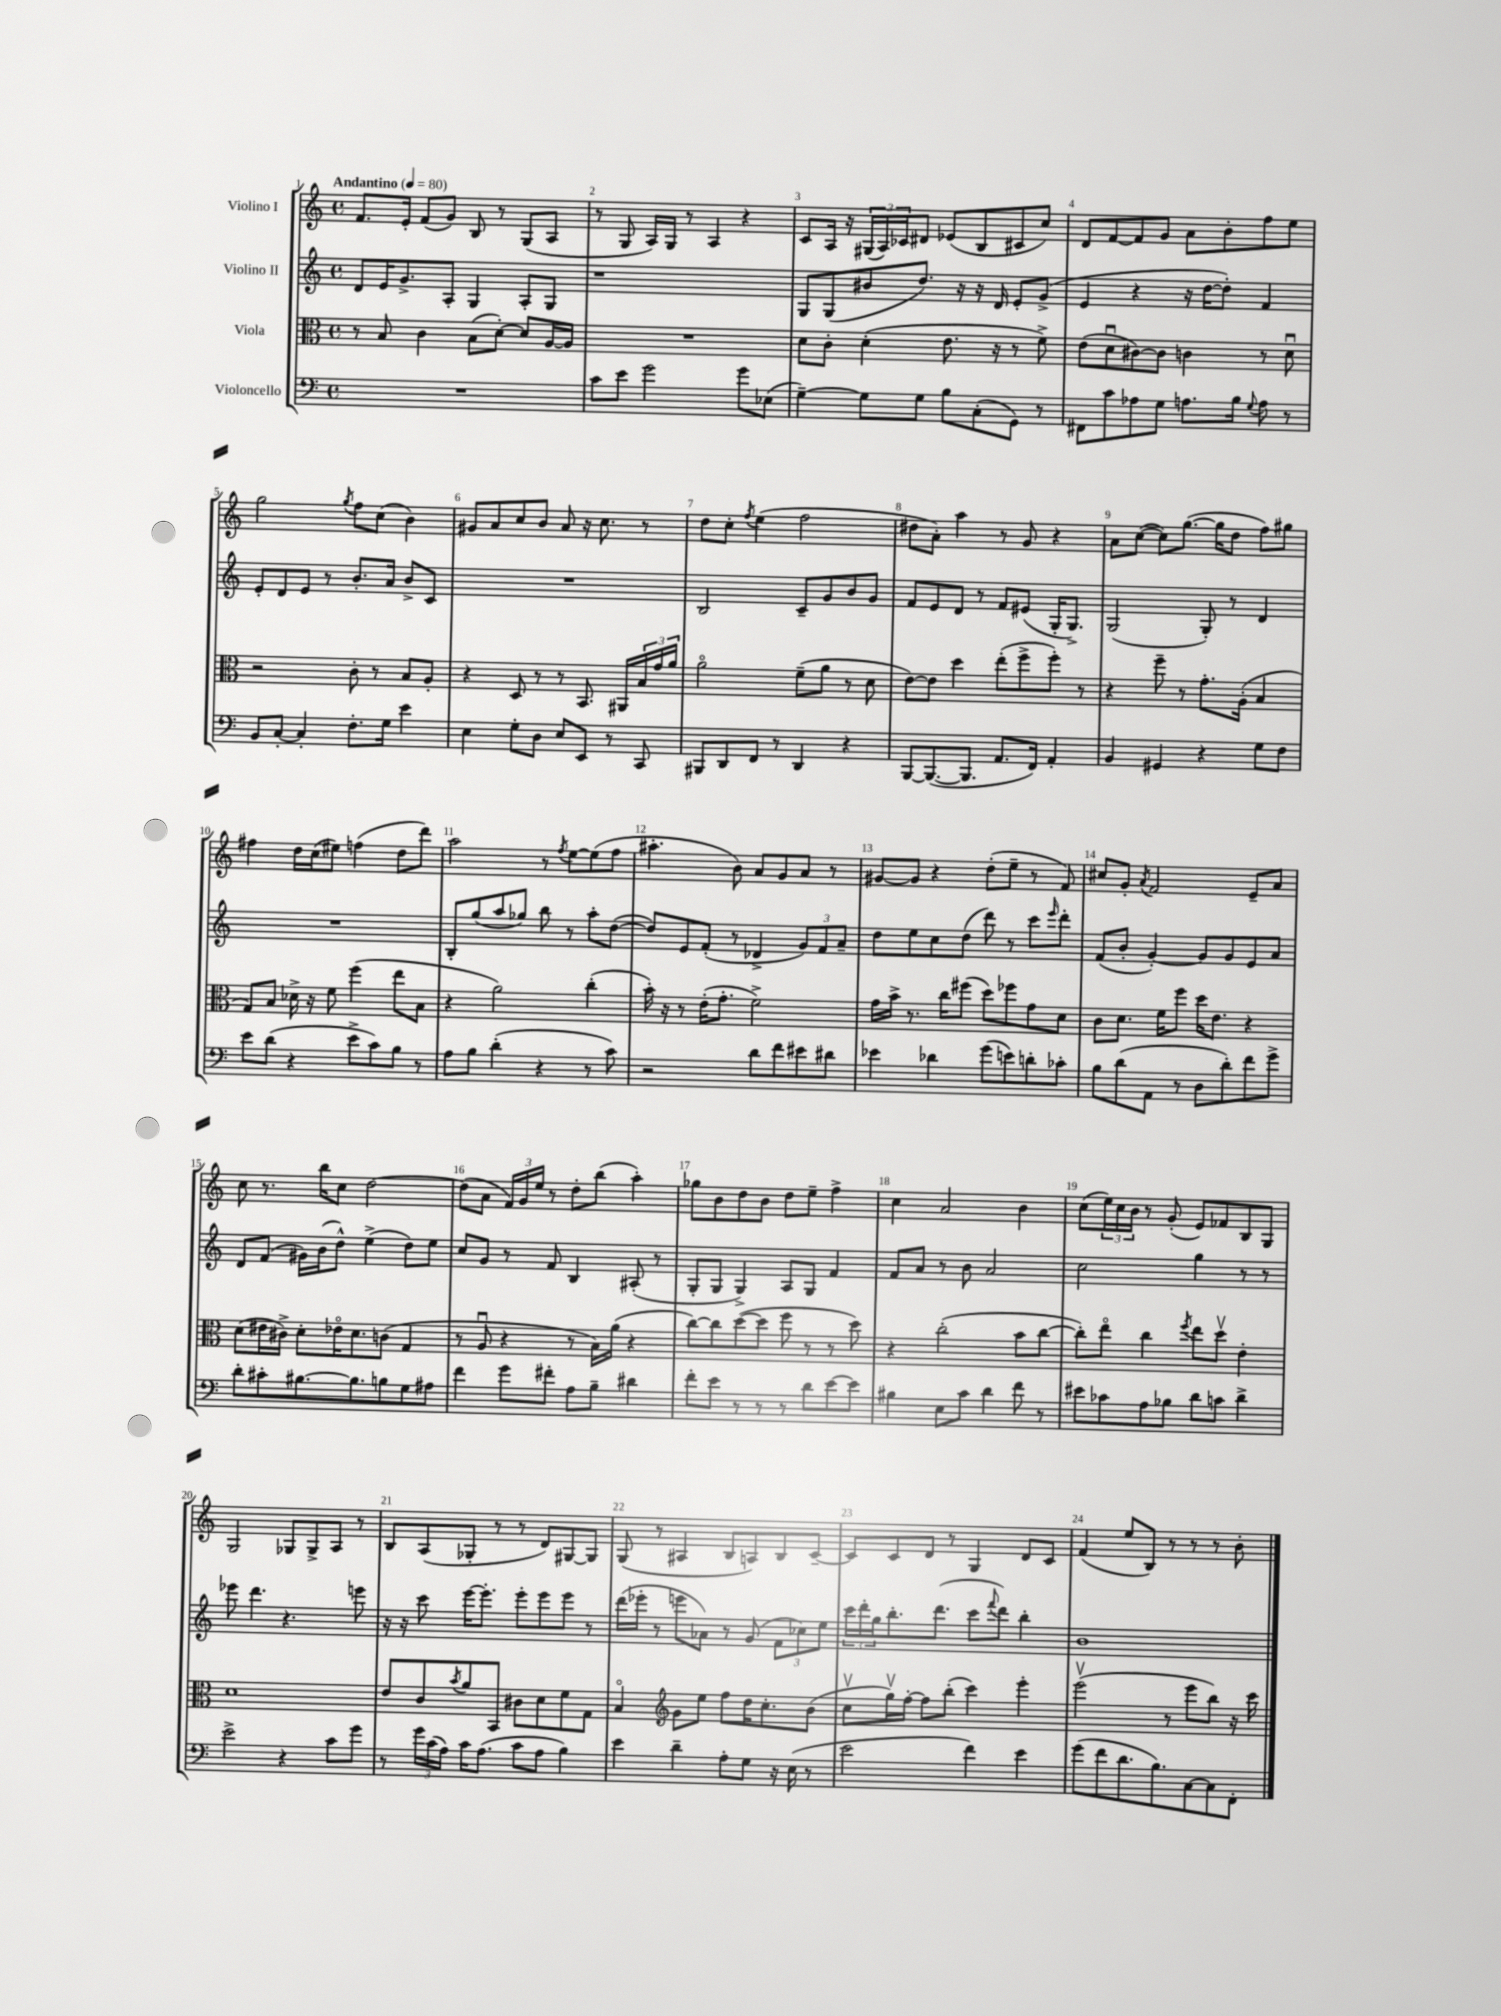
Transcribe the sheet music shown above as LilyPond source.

<<
\new StaffGroup <<
\new Staff = "s0" \with { instrumentName = "Violino I" } {
    \clef treble \key c \major \defaultTimeSignature \time 4/4 \tempo "Andantino" 4 = 80
    f'8. e'16-. f'8( g'8) b8 r8 g8( a8 |
    r8 g8 a16) g16 r8 a4 r4 |
    c'8 a16 r16 \tuplet 3/2 { gis16( a16) ces'16 } dis'8 ees'8( b8 cis'8 c''8) |
    d'8 f'8~ f'8 g'8 a'8 b'8-. f''8 e''8 |
    g''2 \acciaccatura { g''8 } f''8 c''8( b'4) |
    gis'8 a'8 c''8 b'8 a'8 r16 c''8. r8 |
    d''8 c''8-. \acciaccatura { f''8 } e''4( f''2 |
    dis''8 a'8-.) a''4 r8 g'8 r4 |
    a'8 c''8~( c''8) g''8.~( g''16 d''8 f''8) gis''8 |
    fis''4 d''16 c''16( eis''8) f''4( d''8 d'''8) |
    a''2 r8 \acciaccatura { f''8 } e''8~ e''8( f''8 |
    ais''4.-. b'8) a'8 g'8 a'8 r8 |
    gis'8~ gis'8 r4 d''8-.( e''8-- r8 f'8) |
    cis''8 g'8-. \acciaccatura { a'8 } f'2 e'8-- a'8 |
    c''8 r8. b''16 c''8 d''2~ |
    d''8( a'8 \tuplet 3/2 { f'16) g'16 e''16 } r8 d''8-. b''8( a''4-.) |
    ges''8 b'8 d''8 b'8 d''8 e''8-- f''4-> |
    c''4 a'2 b'4 |
    c''8( \tuplet 3/2 { e''16) c''16 b'16 } r8 g'8-.( e'8) fes'8 b8 g8 |
    g2 ges8 ges8-> a8 r8 |
    b8 a8( ges8-. r8 r8 d'8) gis8~ gis8 |
    g8( r8 ais4 b8 a8) b8 c'8~-- |
    c'8 c'8 d'8 r8 g4 d'8 c'8 |
    f'4( e''8 b8) r8 r8 r8 b'8-. \bar "|." |
}
\new Staff = "s1" \with { instrumentName = "Violino II" } {
    \clef treble \key c \major \defaultTimeSignature \time 4/4
    d'8 e'16 g'8.-> a8-. g4 a8-. g8 |
    r1 |
    g8 g8( bis'8 d''8.) r16 r16 d'16 e'8-. g'8->( |
    e'4 r4 r16 d''16~ d''8-.) f'4 |
    e'8-. d'8 e'8 r8 b'8.-. a'16 b'8-> c'8 |
    R1 |
    b2 c'8-- g'8 b'8 g'8 |
    f'8 e'8 d'8 r8 f'8 eis'8( g16-. g8.->) |
    g2( g8-.) r8 d'4 |
    R1 |
    b8-. g''8( a''8 ges''8) b''8 r8 a''8-. d''8~( |
    d''8) e'8 f'8-.( r8 des'4-> \tuplet 3/2 { g'8) f'8 a'8-- } |
    d''8 e''8 c''8 d''8( d'''8) r8 c'''8 \grace { e'''16 } d'''8-. |
    f'8( b'8-. g'4~-.) g'8 g'8 e'8 a'8 |
    d'8 f'8( gis'16) b'16( d''8-^) e''4->( d''8) e''8 |
    c''8 g'8 r8 f'8 b4 ais8-.( r8 |
    g8-. g8 g4->) a8 g8 f'4 |
    f'8 a'8 r8 b'8 a'2 |
    c''2 g''4 r8 r8 |
    ees'''8 d'''4. r4. e'''8 |
    r16 r16 c'''8 e'''16~ e'''8.-. e'''8-. e'''8 e'''8 r8 |
    d'''16( ees'''16-. r8 e'''8 aes'8) r8 g'8( \tuplet 3/2 { f'8 ces''8) e''8 } |
    \tuplet 3/2 { c'''16 d'''16-. g''16 } b''8.-. d'''8.( c'''8 \appoggiatura { f'''8 } d'''8) b''4-. |
    b'1 \bar "|." |
}
\new Staff = "s2" \with { instrumentName = "Viola" } {
    \clef alto \key c \major \defaultTimeSignature \time 4/4
    r8 b8 c'4 b8( d'8~-.) d'8 a16~ a16 |
    R1 |
    d'8 c'8-. d'4-.( e'8. r16 r8 f'8->) |
    e'8( d'8\downbow cis'8~) cis'8 c'4 r8 d'8\downbow |
    r2 c'8-. r8 b8 a8-. |
    r4 d8 r8 r8 b,8. ais,16 \tuplet 3/2 { b16 g'16 a'16 } |
    a'2\flageolet f'8--( a'8 r8 d'8 |
    e'8~) e'8 d''4 e''8-.( f''8-> f''8-.) r8 |
    r4 f''8-- r8 g'8.-. a16-.( b4 |
    g8) b8 des'16-> r16 f'8 f''4( e''8 b8 |
    r4 a'2) c''4-.( |
    b'16-.) r16 r8 e'16-.( g'8.-. f'2->) |
    g'16 b'16-> r8. c''16 fis''8( d''8) fes''8 g'8 d'8 |
    c'8 d'8. f'16 f''8 d''16 e'8. r4 |
    d'8( eis'16 cis'16->) d'8-. ees'16\flageolet d'8. c'8( g4 |
    r8 a8\downbow r4 r8 b16) a'16( r4 |
    c''8~) c''8 d''8~( d''8 f''8 r8 r8 d''8) |
    r4 c''2-.( b'8 c''8~ |
    c''8-.) e''8\flageolet c''4 \acciaccatura { f''8 } e''8 d''8\upbow e'4-. |
    d'1 |
    e'8 c'8 \acciaccatura { b'8 } a'8 b,8 cis'8 d'8 f'8 g8 |
    b4\flageolet \clef treble g'8 e''8 f''8 d''16 c''8.-. b'8( |
    c''8\upbow g''16\upbow) f''16~-. f''8 b''8-.( c'''4) e'''4-. |
    e'''2\upbow( r8 e'''8 b''8) r16 c'''16 \bar "|." |
}
\new Staff = "s3" \with { instrumentName = "Violoncello" } {
    \clef bass \key c \major \defaultTimeSignature \time 4/4
    R1 |
    c'8 e'8 g'2 g'8 ees8( |
    g4~--) g8 g8 b8 c8-.( g,8) r8 |
    fis,8 c'8 aes8 g8 a8. b16 \appoggiatura { g8 } a8 r8 |
    b,8 c8~-. c4-. f8.-. g16 e'4 |
    e4 g8-. d8 e8 e,8 r8 c,8 |
    bis,,8 d,8 f,8 r8 d,4 r4 |
    b,,8~ b,,8.~( b,,8. a,8. f,16) a,4-. |
    b,4 gis,4 r4 g8 f8 |
    e'8 d'8( r4 e'8-> c'8) b8 r8 |
    a8 b8 d'4-.( r4 r8 c'8) |
    r2 d'8 f'8 eis'8 dis'8 |
    ees'4 des'4 g'8( e'8) d'8-. ces'8-. |
    b8 d'8( a,8 r8 d8 d'8-.) f'8 g'8-> |
    d'8-. cis'8-. bis8.~ bis8. b8 g8 ais8 |
    f'4 g'8 fis'8-. a8 b8-- dis'4 |
    f'8-. e'8 r8 r8 r8 d'8 e'8~ e'8 |
    bis4 e8 c'8 d'4 f'8 r8 |
    eis'8 ces'8 a8 bes8 d'8 c'8 d'4-> |
    e'2-> r4 c'8 g'8 |
    r8 \tuplet 3/2 { g'16 c'16( a16) } c'16 a8.( c'8 a8 b4) |
    e'4 d'4-- a8-. g8 r16 e16( r8 |
    e'2 f'4) e'4 |
    g'8( f'8 d'8. b8.) c8~ c8 f,8-. \bar "|." |
}
>>
>>
\layout { \context { \Score \override BarNumber.break-visibility = ##(#f #t #t) barNumberVisibility = #all-bar-numbers-visible } }
